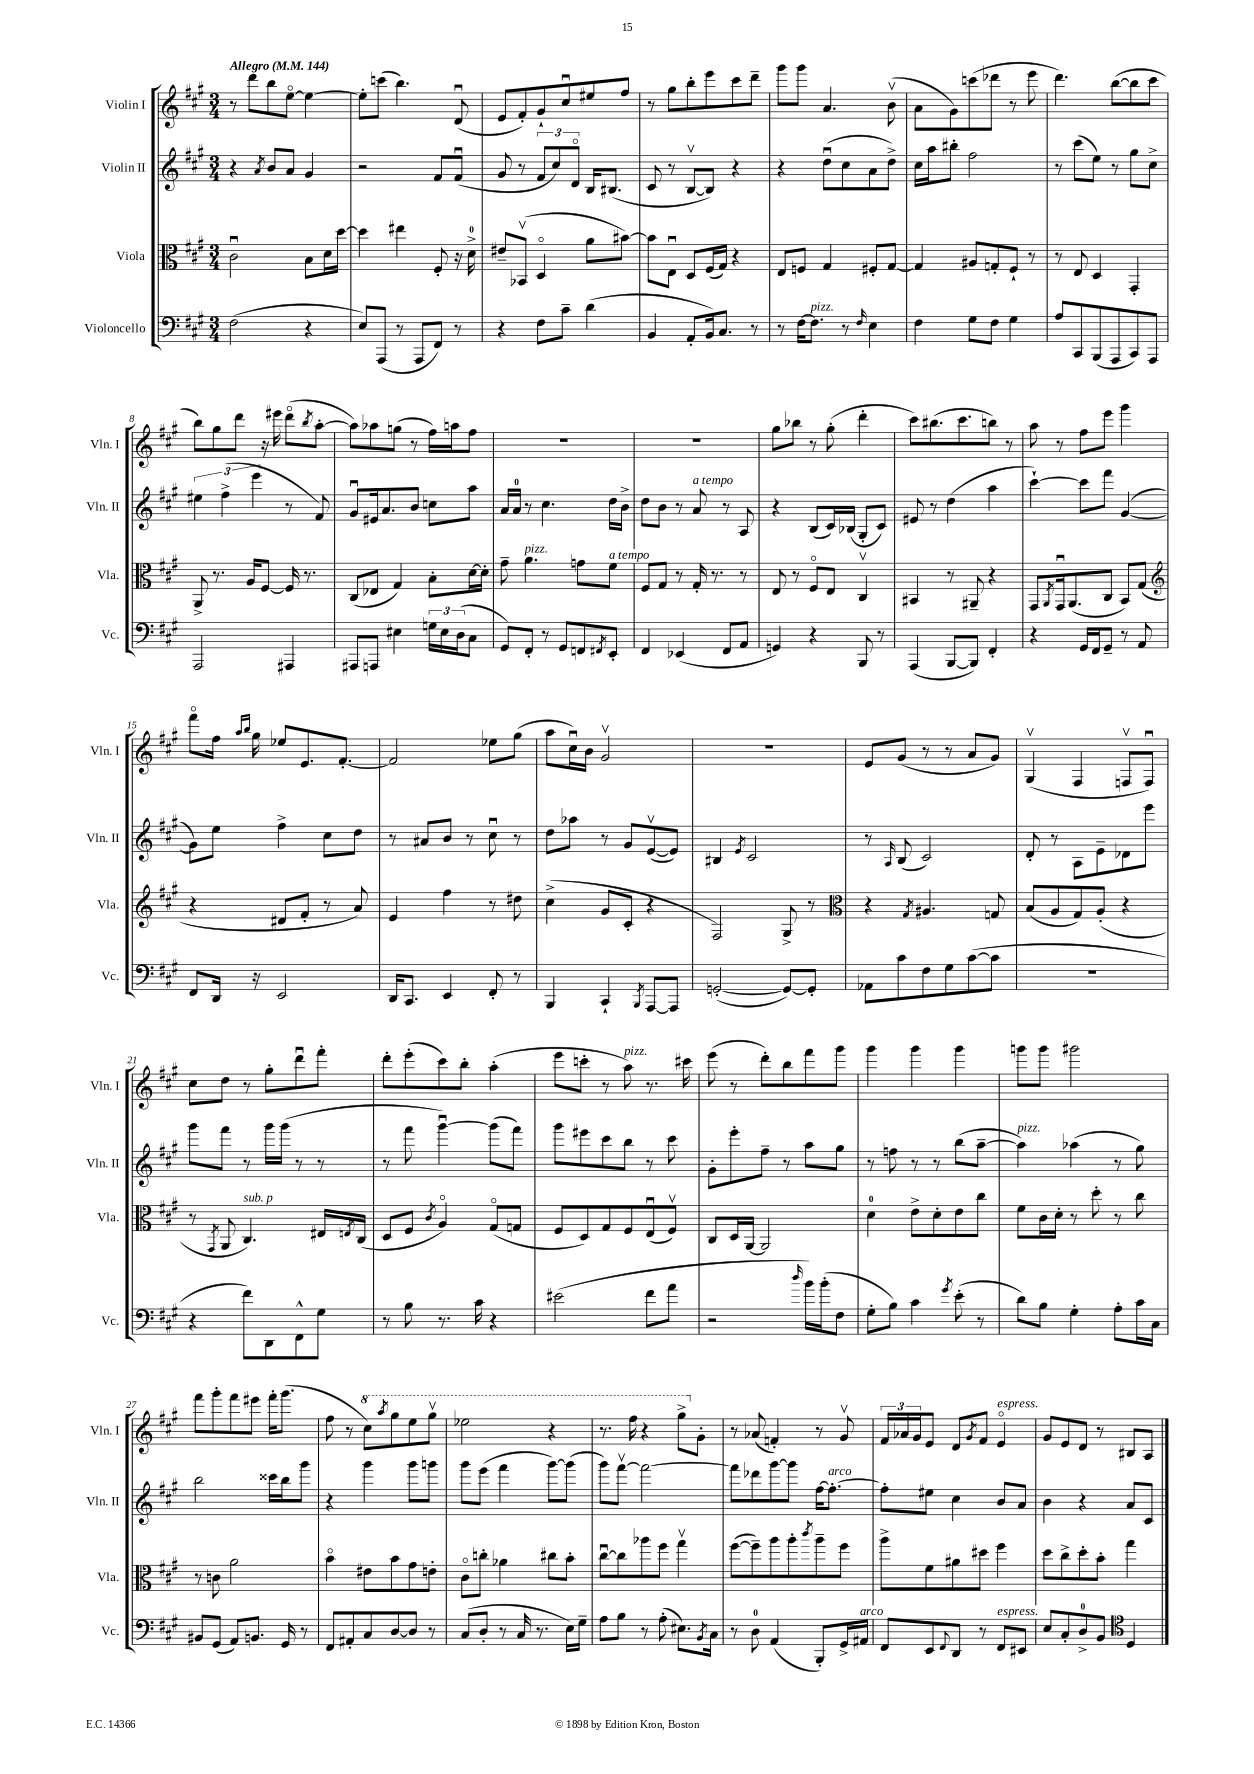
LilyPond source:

<<
\new StaffGroup <<
\new Staff = "s0" \with { instrumentName = "Violin I" shortInstrumentName = "Vln. I" } {
    \clef treble \key a \major \numericTimeSignature \time 3/4 \tempo "Allegro" 4 = 144
    r8 d'''8 b''8 e''8~\flageolet e''4~ |
    e''8-. c'''8( b''4.) d'8\downbow( |
    e'8 fis'8-.) gis'8-! cis''8\downbow eis''8 fis''8 |
    r8 gis''8 b''8-. e'''8 cis'''8 d'''8-- |
    gis'''8 gis'''8 a'4. b'8\upbow( |
    a'8 gis'8) c'''8( des'''8 r8 e'''8 |
    d'''4.) b''8~( b''8 cis'''8 |
    b''8) gis''8 d'''8 r16 eis'''16 d'''8\flageolet( \acciaccatura { b''8 } a''8~-. |
    a''8) aes''8 g''8( r8 fis''16) a''16 fis''8 |
    R2. |
    R2. |
    gis''8 bes''8 r8 gis''8-.( d'''4-. |
    cis'''8) bis''8.( cis'''8. b''8) r8 |
    a''8 r8 fis''8 e'''8 gis'''4 |
    fis'''8\flageolet fis''16 \grace { a''16 b''16 } gis''16 ees''8 e'8. fis'8.~-. |
    fis'2 ees''8 gis''8( |
    a''8 cis''16\downbow) b'16 gis'2\upbow |
    R2. |
    e'8 gis'8( r8 r8 a'8 gis'8) |
    gis4\upbow( fis4 f8\upbow f8\downbow) |
    cis''8 d''8 r8 gis''8-. d'''8\downbow fis'''8-. |
    d'''8-. e'''8-.( cis'''8) b''8-. a''4-.( |
    e'''8 c'''8-. r8 a''8^\markup { \italic "pizz." }) r8. cis'''16 |
    e'''8( r8 d'''8-.) b''8 fis'''8 gis'''8 |
    gis'''4 gis'''4 gis'''4 |
    g'''8 g'''8 gis'''2 |
    fis'''8 gis'''8-. fis'''8 eis'''8 fis'''16-. gis'''8.( |
    fis''8 r8 \ottava #1 cis'''8) \acciaccatura { a'''8 } gis'''8 e'''8 gis'''8\upbow |
    ees'''2 r4 |
    r8. fis'''16 r4 gis'''8-> \ottava #0 gis'8-. |
    r8 aes'8( f'4-.) r8 gis'8\upbow |
    \tuplet 3/2 { fis'16 aes'16 gis'16 } e'8 d'8 \acciaccatura { gis'8 } fis'8 e'4\flageolet^\markup { \italic "espress." } |
    gis'8 e'8 d'8 r8 bis8 a8 \bar "|." |
}
\new Staff = "s1" \with { instrumentName = "Violin II" shortInstrumentName = "Vln. II" } {
    \clef treble \key a \major \numericTimeSignature \time 3/4
    r4 \acciaccatura { a'8 } b'8 a'8 gis'4 |
    r2 fis'8 fis'8\downbow( |
    gis'8 r8 \tuplet 3/2 { fis'8 cis''8) d'8\flageolet } b16 bis8.( |
    cis'8 r8 b8~\upbow b8) r4 |
    r4 d''8\downbow( cis''8 a'8 d''8->) |
    cis''16 a''16 bis''8-. fis''2 |
    r8 cis'''8( e''8) r8 gis''8 cis''8-> |
    \tuplet 3/2 { eis''4 fis''4->( e'''4 } r8 fis'8) |
    gis'8\downbow eis'16 a'8. b'8 c''8 a''8 |
    a'16 a'16-0 r8 cis''4. d''16 b'16-> |
    d''8 b'8 r8 a'8^\markup { \italic "a tempo" } r8 a8 |
    r4 b8( cis'16) bes16( gis8-. cis'8) |
    eis'8 r8 d''4( a''4 |
    cis'''4~-!) cis'''8 fis'''8 gis'4~( |
    gis'8) e''8 fis''4-> cis''8 d''8 |
    r8 ais'8 b'8 r8 cis''8\downbow r8 |
    d''8 aes''8 r8 gis'8 e'8~\upbow( e'8) |
    bis4 \acciaccatura { e'8 } cis'2 |
    r8 \grace { a16 } b8( cis'2) |
    d'8-. r8 a8 e'8-- des'8 e'''8 |
    gis'''8 fis'''8 r8 gis'''16 gis'''16( r8 r8 |
    r8 fis'''8 gis'''4~\downbow) gis'''8( fis'''8) |
    gis'''8 eis'''8 cis'''8 b''8 r8 cis'''8 |
    gis'8-. e'''8-. fis''8-- r8 a''8 gis''8 |
    r8 f''8 r8 r8 b''8( a''8~-- |
    a''4^\markup { \italic "pizz." }) aes''4( r8 gis''8) |
    b''2 cisis'''16 b''16 gis'''8 |
    r4 gis'''4 gis'''8 g'''8 |
    gis'''8 e'''8( fis'''4 gis'''8~) gis'''8( |
    gis'''8) fis'''8~\upbow fis'''2~ |
    fis'''8 des'''8 gis'''8~ gis'''8 fis''16~ fis''8.~-.^\markup { \italic "arco" } |
    fis''8-. eis''8 cis''4 b'8 a'8 |
    b'4 r4 a'8 cis'8 \bar "|." |
}
\new Staff = "s2" \with { instrumentName = "Viola" shortInstrumentName = "Vla." } {
    \clef alto \key a \major \numericTimeSignature \time 3/4
    cis'2\downbow b8 d'16 d''16~ |
    d''4 eis''4 fis8-. r16 d'16-0-> |
    eis'8-- bes,8\upbow( d4\flageolet a'8 bis'8~) |
    bis'8 e8\downbow d8 fis16( gis16) r4 |
    e8 f8 gis4 fis8-. gis8~ |
    gis4 ais8 g8-. fis8-! r8 |
    r8 e8 d4 gis,4-. |
    a,8-> r8. a16 fis8~ fis16 r8. |
    cis8( ees8 gis4) b8-. d'16~ d'16-. |
    gis'8-- a'4.^\markup { \italic "pizz." } g'8 fis'8^\markup { \italic "a tempo" } |
    fis8 gis8 r8 gis16-. r8. r8 |
    e8 r8 fis8\flageolet e8 cis4\upbow |
    bis,4 r8 ais,8-- r4 |
    gis,8 \acciaccatura { a,8 } gis,16\downbow a,8.( cis8 b,8) gis8( |
    \clef treble r4 dis'8 fis'8-. r8 a'8) |
    e'4 fis''4 r8 dis''8 |
    cis''4->( gis'8 cis'8-. r4 |
    fis2) gis8-> r8 |
    \clef alto r4 \acciaccatura { gis8 } ais4. g8 |
    b8( a8 gis8) a8-.( r4 |
    r8 \acciaccatura { gis,8 } a,8 cis4.^\markup { \italic "sub. p" }) eis16 \acciaccatura { e8 } cis16( |
    d8 fis8 \acciaccatura { cis'8 } a4\flageolet) gis8\flageolet( g8 |
    fis8 d8) gis8 fis8 e8\downbow( fis8\upbow) |
    cis8 d16 a,16~ a,2 |
    d'4-0 e'8-> d'8-. e'8 cis''8 |
    fis'8 cis'16 d'16-. r8 d''8-. r8 cis''8 |
    r8 c'8 a'2 |
    b'4\flageolet eis'8 b'8 gis'8 e'8-. |
    cis'8\flageolet c''8-. aes'4 cis''8 b'8-. |
    cis''8~\downbow cis''8 aes''8 fis''8 gis''4\upbow |
    fis''8~( fis''8--) a''8 a''8-. \acciaccatura { cis'''8 } a''8-- fis''8 |
    a''8-> fis'8 ais'8 dis''8 fis''4 |
    d''8 cis''8-> d''8-. b'8-. gis''4 \bar "|." |
}
\new Staff = "s3" \with { instrumentName = "Violoncello" shortInstrumentName = "Vc." } {
    \clef bass \key a \major \numericTimeSignature \time 3/4
    fis2( r4 |
    e8) a,,8( r8 a,,8 fis,8) r8 |
    r4 fis8 cis'8-- d'4( |
    b,4 a,8-. b,16) cis8. r8 |
    r8 fis16~ fis8.^\markup { \italic "pizz." } r8 \grace { fis16 } e4 |
    fis4 gis8 fis8 gis4 |
    a8 cis,8 b,,8( a,,8 cis,8) a,,8 |
    a,,2 ais,,4 |
    ais,,8 a,,8 eis4 \tuplet 3/2 { g16 eis16 d16( } cis8 |
    gis,8) fis,8-. r8 gis,8 f,8 \acciaccatura { fis,8 } e,8-. |
    fis,4 ees,4( fis,8 a,8 |
    g,4) r4 b,,8 r8 |
    a,,4( b,,8~ b,,8) fis,4-. |
    r4 gis,16 fis,16 gis,8-- r8 a,8 |
    fis,8 d,16 r16 e,2 |
    d,16 cis,8. e,4 fis,8-. r8 |
    b,,4 cis,4-! \acciaccatura { b,,8 } a,,8~ a,,8 |
    g,2~-.( g,8~) g,8-. |
    aes,8 cis'8 fis8 gis8 cis'8~( cis'8 |
    R2. |
    r4 fis'8) d,8 fis,8-^ gis8 |
    r8 b8 r8. cis'16 r4 |
    eis'2( fis'8 a'8 |
    r2 \grace { d''16 } b'16) b'16-.( fis8 |
    gis8-. b8) cis'4 \acciaccatura { gis'8 } e'8-.( r8 |
    d'8) b8 gis4-. a8-. cis'16 cis16 |
    bis,8 gis,8( a,8) b,8. gis,16 r8 |
    fis,8 ais,8-. cis8 d8~ d8 r8 |
    cis8( d8-. r8 cis16 r8. e16) gis16-- |
    a8 b8 r8 a8-.( eis8.) \acciaccatura { b,8 } cis16 |
    r8 d8-0 a,4( b,,8-.) gis,16-> ais,16^\markup { \italic "arco" } |
    fis,8 e,8 \appoggiatura { fis,8 } d,8 r8 fis,8^\markup { \italic "espress." } eis,8 |
    e8 cis8-. d8-0-> b,8 \clef tenor d4 \bar "|." |
}
>>
>>
